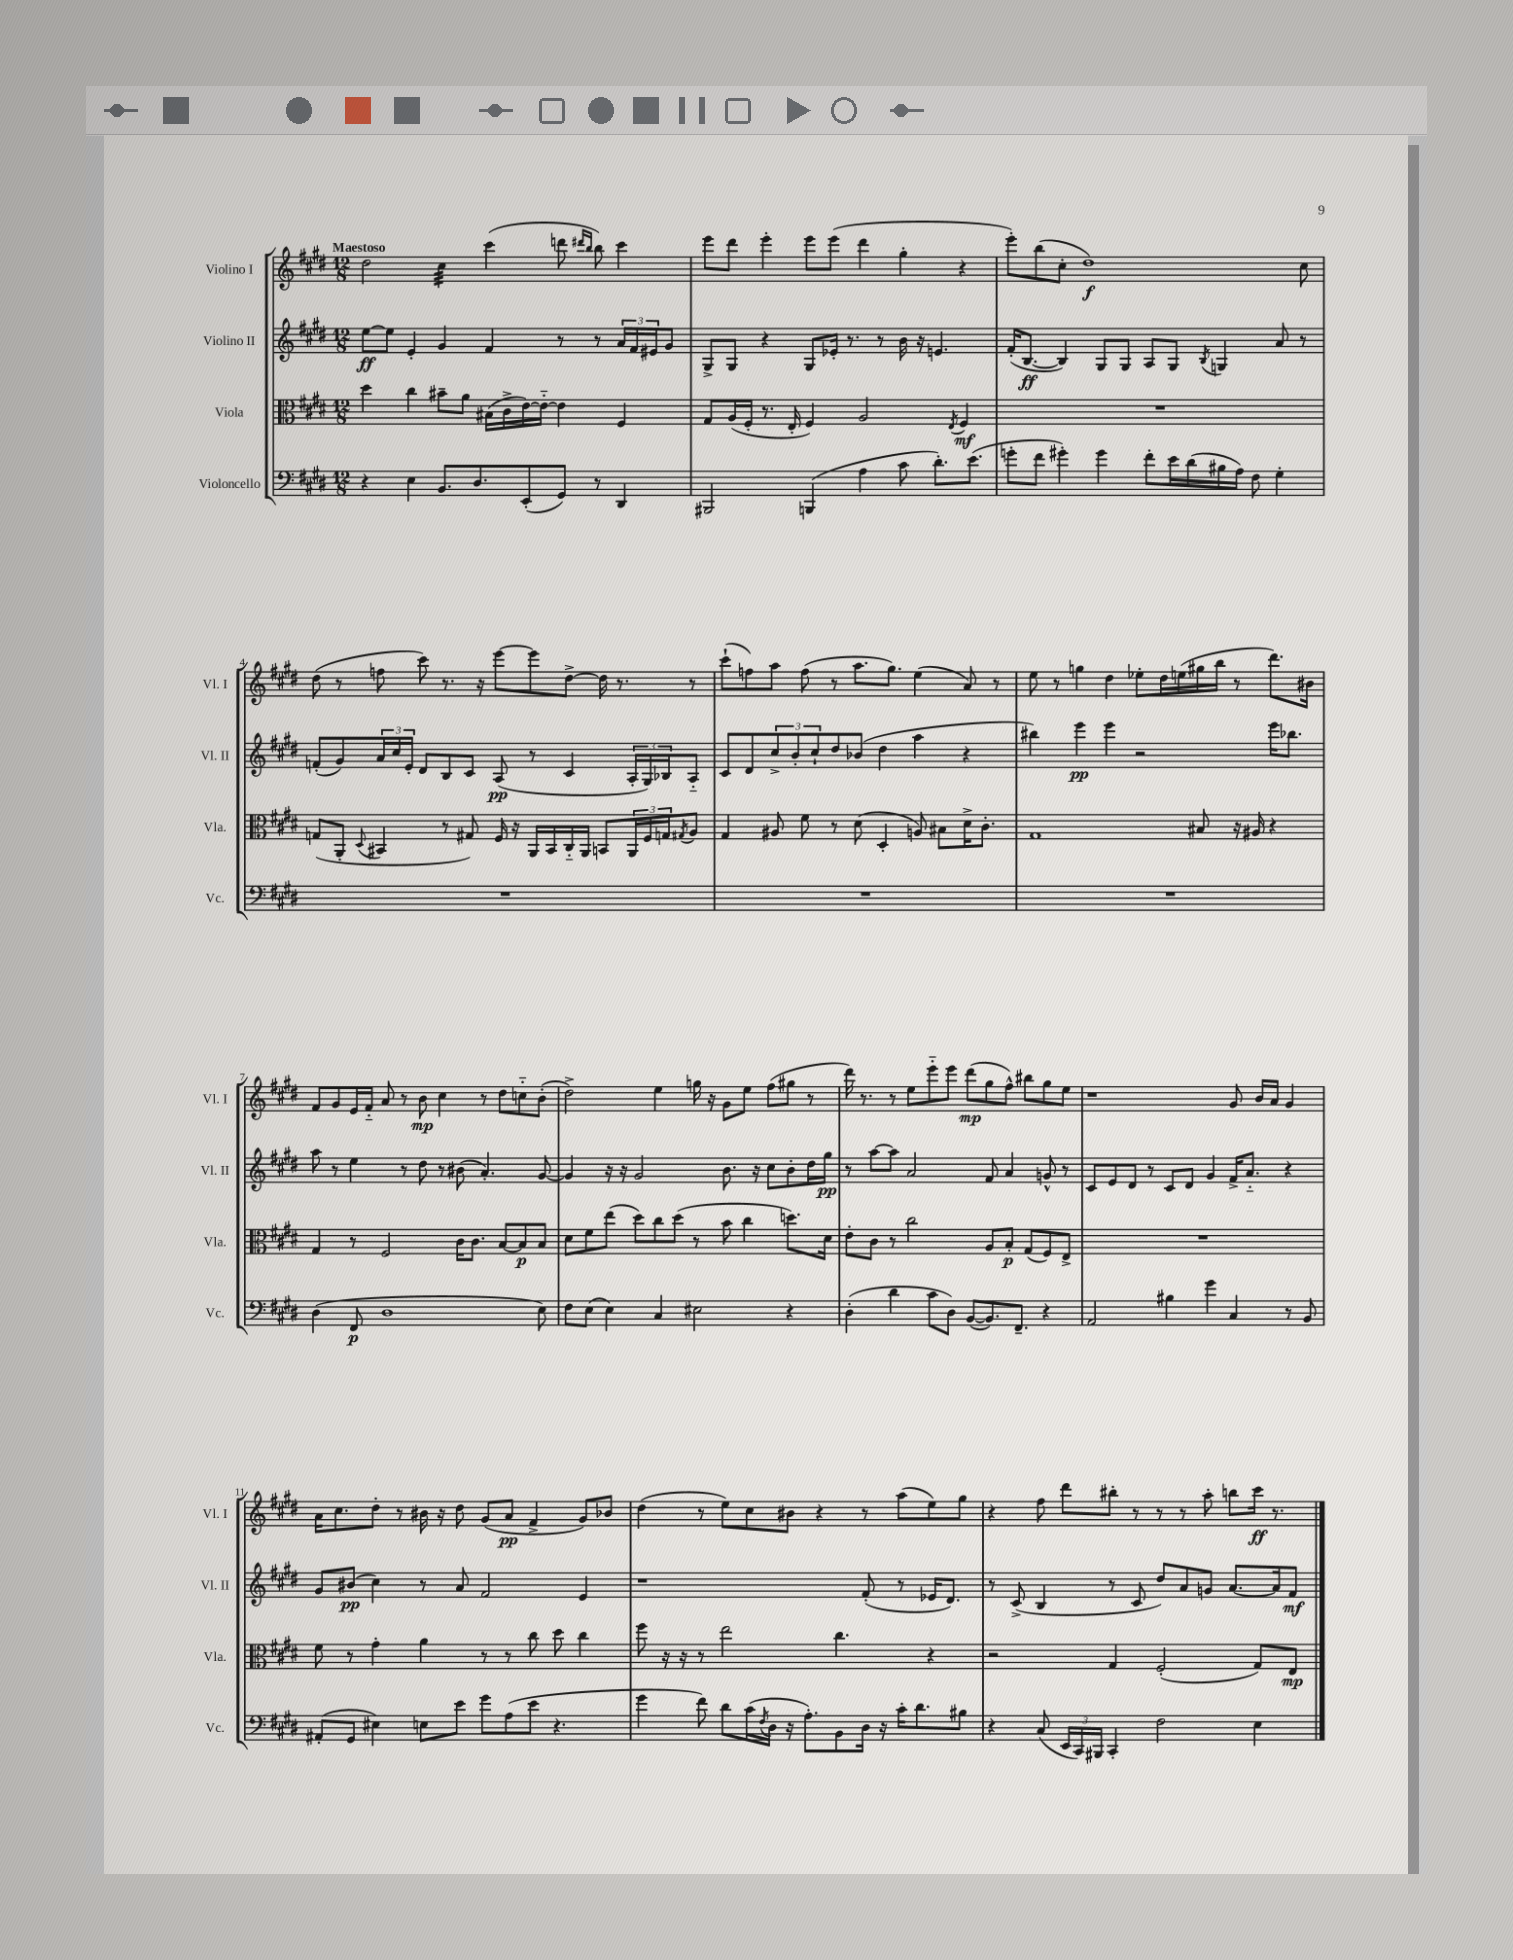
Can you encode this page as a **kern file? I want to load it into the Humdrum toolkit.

**kern	**kern	**kern	**kern
*staff4	*staff3	*staff2	*staff1
*clefF4	*clefC3	*clefG2	*clefG2
*k[f#c#g#d#]	*k[f#c#g#d#]	*k[f#c#g#d#]	*k[f#c#g#d#]
*M12/8	*M12/8	*M12/8	*M12/8
4r	4dd#\	[8ee\L	2dd#\
.	.	8ee\]J	.
4E\	4cc#\	4e'/	.
8.BB/L	8b#~\L	4g#/	4cc#\
.	8a\J	.	.
8.D#/	.	.	.
.	(16B#\LL	4f#/	(4ccc#\
.	16c#^\	.	.
(8EE'/	[16e\)	.	.
.	16e'~\_JJ	.	.
8GG#/J)	4e\]	8r	8ddd\
.	.	.	16qqddd#/LL
.	.	.	16qqbb/JJ
8r	.	8r	8bb\)
4DD#/	4F#/	24a/LL	4ccc#\
.	.	24f#/	.
.	.	24e#/J	.
.	.	8g#/J	.
=	=	=	=
2BBB#/	8G#/L	8G#^/L	8eee\L
.	(16A/L	8G#/J	8ddd#\J
.	16F#'/JJ	.	.
.	8.r	4r	4eee'\
.	16E'/	.	.
(4BBB/	4F#/)	8G#/L	8eee\L
.	.	16e-'/Jk	(8eee\J
.	.	8.r	.
4A\	2A/	.	4ddd#\
.	.	8r	.
8c#\	.	16b\	4gg#'\
.	.	16r	.
8.d#'\L)	.	4.e/	.
.	8qE/	.	.
.	4F#/	.	4r
(8.e\J	.	.	.
=	=	=	=
8g'\L	1.r	(16f#'/LK	8eee'\L)
.	.	[8.B/J	.
8f#\J	.	.	(8bb\
4g#'\)	.	4B/])	8cc#'\J
.	.	.	1dd#)
4g#\	.	8G#/L	.
.	.	8G#/J	.
8f#'\L	.	8A/L	.
16e\L	.	8G#/J	.
(16d#\	.	.	.
.	.	8qB/	.
16B#\	.	4G/	.
16A\JJ)	.	.	.
8F#\	.	.	.
4G#'\	.	8a/	.
.	.	8r	8cc#\
=	=	=	=
1.r	(8G/L	(8f'/L	(8dd#\
.	8AA'/J	8g#/)	8r
.	8qqD#/	.	.
.	4BB#/	24a/L	8ff\
.	.	24cc#/	.
.	.	24e'/JJ	.
.	.	8d#/L	8ccc#\)
.	8r	8B/	8.r
.	8G#/)	8c#/J	.
.	.	.	16r
.	16F#/	(8A/	[8eee\L
.	16r	.	.
.	16AA/LL	8r	8eee\]
.	16BB#/	.	.
.	16C#'~/	4c#/	[8dd#^\J
.	16AA/JJ	.	.
.	8BB/L	.	16dd#\]
.	.	.	8.r
.	24AA/L	24A'/LL	.
.	24F#/	24G#/)	.
.	24G/J	24B-/J	.
.	8qG#/	.	.
.	8A/J	8A'~/J	8r
=	=	=	=
1.r	4G#/	8c#/L	(8ccc#`\L
.	.	8d#/	8ff\)
.	8A#/	12cc#^/	8aa\J
.	.	12b'/	.
.	8f#\	.	(8ff\
.	.	12cc#`/	.
.	8r	8dd#/	8r
.	(8d#\	(8b-/J	8.aa\L
.	4D#'/	4dd#\	.
.	.	.	8.gg#\J)
.	8A/)	4aa\	(4ee\
.	8B#\L	.	.
.	16d#^\K	4r	8a/)
.	8.c#'\J	.	.
.	.	.	8r
=	=	=	=
1.r	1G#	4bb#\)	8ee\
.	.	.	8r
.	.	4eee\	4gg\
.	.	4eee\	4dd#\
.	.	2r	8ee-'\L
.	.	.	16dd#\L
.	.	.	(16ee\
.	8B#/	.	16gg#\
.	.	.	16bb\JJ
.	16r	.	8r
.	16A#/	.	.
.	4r	16eee\LK	8.ddd#\L)
.	.	8.bb-\J	.
.	.	.	16b#\Jk
=	=	=	=
(4D#\	4G#/	8aa\	8f#/L
.	.	8r	8g#/
8FF#/	8r	4ee\	16e/L
.	.	.	16f#'~/JJ
1D#	2F#/	.	8a/
.	.	8r	8r
.	.	8dd#\	8b\
.	.	8r	4cc#\
.	16c#\LK	(8b#\	.
.	8.c#\J	.	.
.	.	4.a'/)	8r
.	[8B/L	.	8dd#\L
.	8B/]	.	8cc'~\
8E\)	8B/J	[8g#/	(8b'\J
=	=	=	=
8F#\L	8d#\L	4g#/]	2dd#^\)
(8E\J	8f#\	.	.
4E\)	(8ee\J	16r	.
.	.	16r	.
.	8dd#\L)	2g#/	.
4C#/	8cc#\	.	4ee\
.	(8dd#\J	.	.
2E#\	8r	.	16gg\
.	.	.	16r
.	8b\	8.b\	8g#\L
.	4cc#\	.	8ee\J
.	.	16r	.
.	.	8cc#\L	(8ff#\L
4r	8.dd\L)	8b'\	8gg#\J
.	.	16dd#\L	8r
.	16d#\Jk	16gg#\JJ	.
=	=	=	=
(4D#'\	8e'\L	8r	16ddd#\)
.	.	.	8.r
.	8c#\J	[8aa\L	.
4d#\	8r	8aa\]J	8r
.	2cc#\	2a/	8ee\L
8c#\L	.	.	8eee'~\
8D#\J)	.	.	8eee\J
([8BB/L	.	.	(8ddd#\L
8.BB/])	8A/L	8f#/	8gg#\
.	8B'/J	4a/	8ff#^^\J)
8.FF#~/J	.	.	.
.	(8G#/L	.	8bb#\L
4r	8F#/)	8g^^/	8gg#\
.	8E^/J	8r	8ee\J
=	=	=	=
2AA/	1.r	8c#/L	1r
.	.	8e/	.
.	.	8d#/J	.
.	.	8r	.
4B#\	.	8c#/L	.
.	.	8d#/J	.
4g#\	.	4g#/	.
4C#/	.	16f#^/LK	8g#/
.	.	8.a'~/J	.
.	.	.	16b/LL
.	.	.	16a/JJ
8r	.	4r	4g#/
8BB/	.	.	.
=	=	=	=
(8AA#'/L	8f#\	8g#/L	16a\LK
.	.	.	8.cc#\
8GG#/J	8r	(8b#/J	.
4E#\)	4g#'\	4cc#\)	8dd#'\J
.	.	.	8r
8E\L	4a\	8r	16b#\
.	.	.	16r
8e\J	.	8a/	8dd#\
8g#\L	8r	2f#/	(8g#/L
(8A\	8r	.	8a/J
8e\J	8cc#\	.	4f#^/
4.r	8dd#\	.	.
.	4cc#\	4e/	8g#/L)
.	.	.	8b-/J
=	=	=	=
4g#\	8ff#\	1r	(4dd#\
.	16r	.	.
.	16r	.	.
8f#\)	8r	.	8r
8d#\L	2ee\	.	8ee\L)
(16c#\L	.	.	8cc#\
8qF#/	.	.	.
16D#\JJ	.	.	.
16r	.	.	8b#\J
8.A'\L)	.	.	.
.	.	.	4r
8BB\	4.cc#\	.	.
16D#\Jk	.	(8f#'/	8r
16r	.	.	.
16c#'\LK	.	8r	(8aa\L
8.d#\	.	.	.
.	4r	16e-/LK	8ee\)
.	.	8.d#/J)	.
8B#\J	.	.	8gg#\J
=	=	=	=
4r	2r	8r	4r
.	.	(8c#^/	.
(8C#/	.	4B/	8ff#\
24EE/LL	.	.	8ddd#\L
24CC#/)	.	.	.
24BBB#/JJ	.	.	.
4CC#'/	4G#/	8r	8bb#'\J
.	.	8c#/	8r
2F#\	(2F#'/	8dd#/L)	8r
.	.	8a/	8r
.	.	8g/J	8aa'\
.	.	[8.a/L	8bb\L
4E\	8G#/L)	.	16ccc#\Jk
.	.	16a/]k	8.r
.	8E/J	8f#/J	.
==	==	==	==
*-	*-	*-	*-
